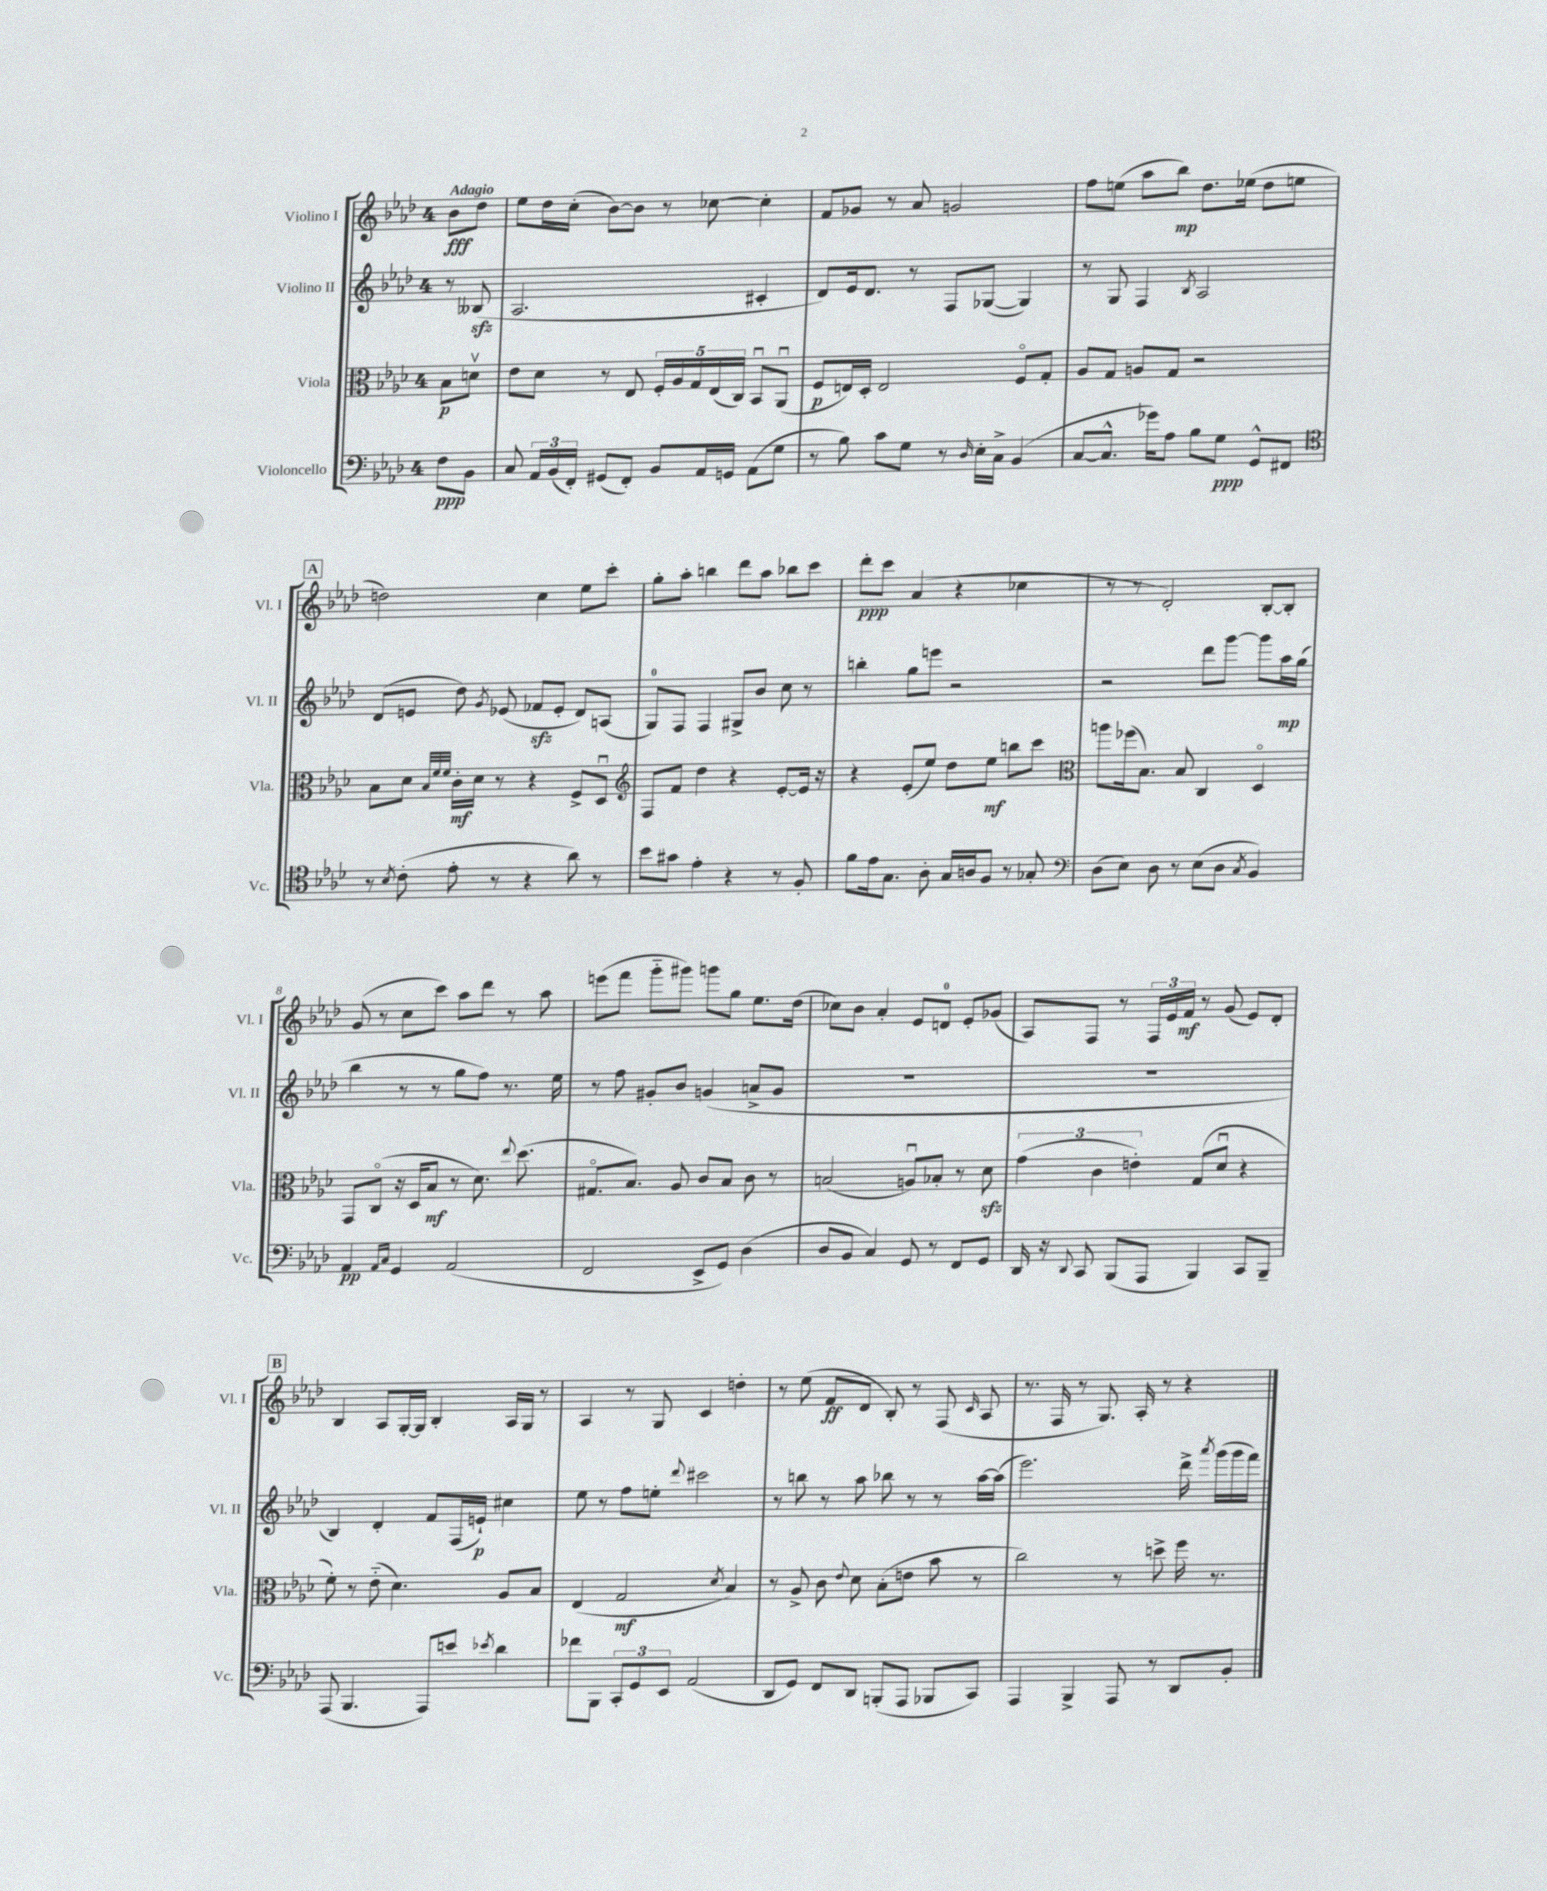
<<
\new StaffGroup <<
\new Staff = "s0" \with { instrumentName = "Violino I" shortInstrumentName = "Vl. I" } {
    \clef treble \key aes \major \once \override Staff.TimeSignature.style = #'single-digit \time 4/4 \partial 4 \tempo "Adagio"
    \autoBeamOff bes'8[\fff des''8] |
    ees''8[ des''16 c''16]-.( bes'8[~) bes'8] r8 ces''8~ ces''4-. |
    f'8[ ges'8] r8 aes'8 g'2 |
    f''8[ e''8]( aes''8[ bes''8]\mp) des''8.[ ees''16]( des''8[ e''8] |
    \mark \markup { \box "A" } d''2) c''4 ees''8[ c'''8]-. |
    g''8[-. aes''8]-. b''4 des'''8[ aes''8] bes''8[ c'''8] |
    des'''8[-.\ppp c'''8] aes'4( r4 ces''4 |
    r8 r8 des'2-.) bes8[~-. bes8]-. |
    g'8( r8 c''8[ c'''8]) aes''8[ des'''8] r8 aes''8 |
    e'''8[( f'''8] g'''8[-_ gis'''8]) g'''8[ g''8] ees''8.[ des''16]( |
    ces''8[) bes'8] aes'4-. ees'8[ d'8]-0 ees'8[-. ges'8]( |
    aes8[) f8] r8 \tuplet 3/2 { f16[ ees'16 f'16]\mf } r8 g'8( ees'8[) des'8]-. |
    \mark \markup { \box "B" } bes4 aes8[ g16~-. g16] bes4-. aes16[ g16] r8 |
    aes4 r8 g8 c'4 d''4-. |
    r8 ees''8( f'8[\ff des'8] bes8-.) r8 f8( \grace { c'16 } aes8 |
    r8. f16 r8 g8.) aes16-. r8 r4 \bar "|." |
}
\new Staff = "s1" \with { instrumentName = "Violino II" shortInstrumentName = "Vl. II" } {
    \clef treble \key aes \major \once \override Staff.TimeSignature.style = #'single-digit \time 4/4 \partial 4
    \autoBeamOff r8 beses8\sfz( |
    aes2. cis'4-. |
    des'8[) ees'16 des'8.] r8 f8[ ges8]~( ges4) |
    r8 g8 f4 \acciaccatura { bes8 } aes2 |
    \mark \markup { \box "A" } des'8[( e'8] des''8) \acciaccatura { g'8 } ees'8( fes'8[\sfz ees'8]-. des'8[) a8]( |
    g8[-0) f8] f4 gis8[-> bes'8] c''8 r8 |
    b''4-. g''8[ e'''8] r2 |
    r2 des'''8[ g'''8]~ g'''8[ aes''16\mp g''16]( |
    bes''4 r8 r8 g''8[ f''8]) r8. ees''16 |
    r8 f''8 gis'8[-. bes'8] g'4( a'8[-> g'8] |
    R1 |
    R1 |
    \mark \markup { \box "B" } bes4) des'4-. f'8[ f16( e'16]-!\p) cis''4 |
    ees''8 r8 f''8[ e''8]-. \appoggiatura { des'''8 } cis'''2 |
    r8 b''8 r8 aes''8 bes''8 r8 r8 aes''16[~ aes''16]( |
    ees'''2.) des'''16-> \acciaccatura { aes'''8 } g'''16[( g'''16 f'''16]) \bar "|." |
}
\new Staff = "s2" \with { instrumentName = "Viola" shortInstrumentName = "Vla." } {
    \clef alto \key aes \major \once \override Staff.TimeSignature.style = #'single-digit \time 4/4 \partial 4
    \autoBeamOff bes8[\p d'8]\upbow |
    ees'8[ des'8] r8 ees8 \tuplet 5/4 { f16[-. aes16 g16 ees16( c16]) } bes,8[\downbow aes,8]\downbow( |
    f8[\p e16) des16]-. e2 f8[\flageolet g8]-. |
    aes8[ g8] a8[ g8] r2 |
    \mark \markup { \box "A" } bes8[ des'8] \grace { bes32[ f'32 f'32] } c'16[-.\mf des'16] r8 r4 f8[-> des8]\downbow |
    \clef treble f8[ f'8] des''4 r4 ees'8[~-. ees'16] r16 |
    r4 ees'8[-.( ees''8]) des''8[ ees''8]\mf b''8[ c'''8] |
    \clef alto a''8[ fes''16( bes8.]) bes8 c4 des4\flageolet |
    g,8[ c8]\flageolet( r16 des16[ bes8]\mf r8 des'8.) \appoggiatura { ees''8 } des''8.( |
    gis8.[\flageolet bes8.]) aes8 c'8[ bes8] c'8 r8 |
    b2( a8[\downbow) bes8]-. r8 des'8\sfz |
    \tuplet 3/2 { g'4( c'4 e'4-.) } g8[( des'8]\downbow r4 |
    \mark \markup { \box "B" } f'8-.) r8 ees'8-_( des'4.) aes8[ bes8] |
    ees4( g2\mf \acciaccatura { des'8 } bes4) |
    r8 aes8-> c'8 \appoggiatura { ees'8 } des'8 bes8[-.( e'8] bes'8 r8 |
    c''2) r8 d''8-> f''16 r8. \bar "|." |
}
\new Staff = "s3" \with { instrumentName = "Violoncello" shortInstrumentName = "Vc." } {
    \clef bass \key aes \major \once \override Staff.TimeSignature.style = #'single-digit \time 4/4 \partial 4
    \autoBeamOff f8[\ppp bes,8] |
    c8 \tuplet 3/2 { aes,16[ bes,16( f,16]-.) } gis,8[( f,8]-.) bes,8[ aes,16 g,16] aes,8[( g8] |
    r8 bes8) c'8[ g8] r8 \grace { des16 } ees16[-. c16]-> bes,4( |
    c8[~ c8.]-^ ges'16[) aes8] bes8[ g8]\ppp g,8[-^ fis,8] |
    \mark \markup { \box "A" } \clef tenor r8 \acciaccatura { bes8 } c'8-.( ees'8-. r8 r4 aes'8) r8 |
    bes'8[ gis'8] ees'4-. r4 r8 f8-. |
    f'8[ ees'16 g8.] aes8-. g16[ a16 f8] r8 ges8-. |
    \clef bass des8[( ees8]) des8 r8 ees8[( des8] \acciaccatura { c8 } bes,4) |
    aes,4\pp \grace { aes,16[ c16] } g,4 aes,2( |
    f,2 ees,8[-> g,8]) des4( |
    des8[ bes,8] c4) g,8 r8 f,8[ g,8] |
    des,16 r16 \appoggiatura { des,8 } c,8 bes,,8[( aes,,8] bes,,4) c,8[ bes,,8]-- |
    \mark \markup { \box "B" } aes,,8( bes,,4. aes,,8[) e'8] \acciaccatura { ees'8 } des'4 |
    fes'8[ bes,,8] \tuplet 3/2 { c,8[-. g,8 ees,8] } aes,2( |
    des,8[ g,8]) f,8[ des,8] b,,8[-.( aes,,8] bes,,8[ c,8]) |
    aes,,4 bes,,4-> aes,,8 r8 des,8[ bes,8]-. \bar "|." |
}
>>
>>
